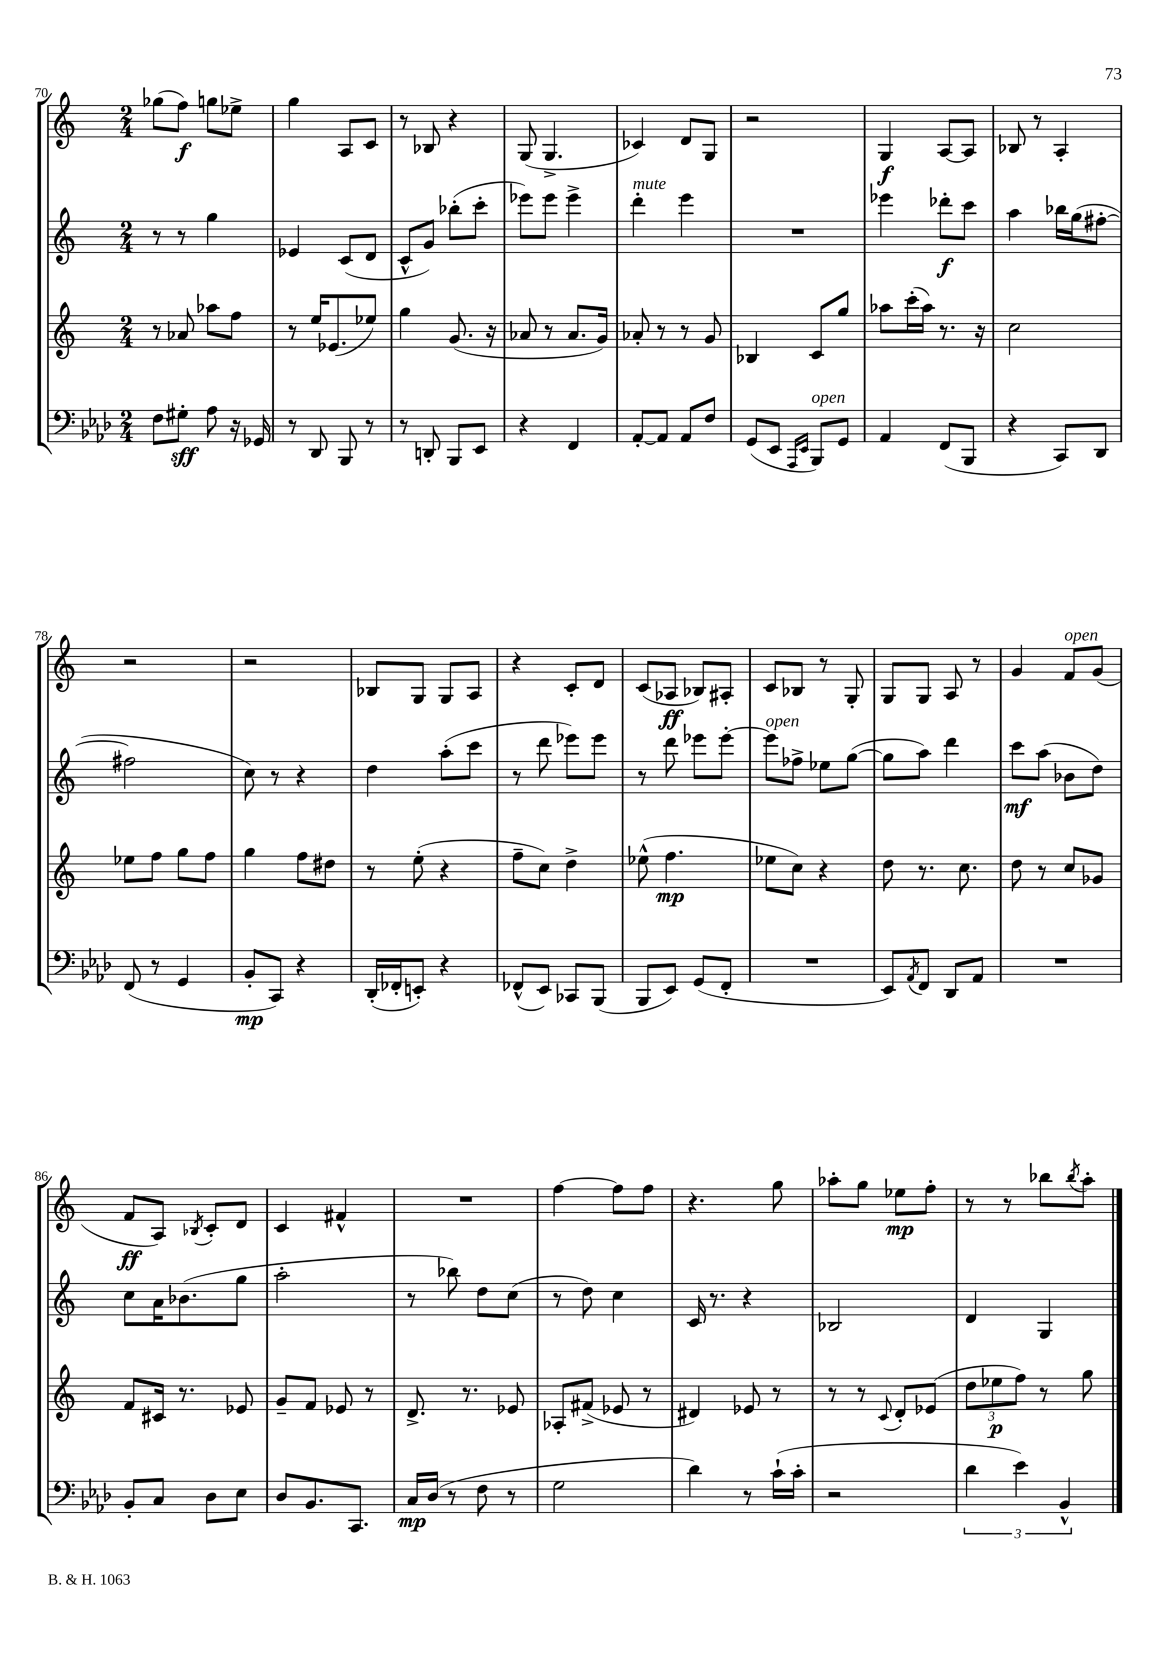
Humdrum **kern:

**kern	**kern	**kern	**kern
*staff4	*staff3	*staff2	*staff1
*clefF4	*clefG2	*clefG2	*clefG2
*k[b-e-a-d-]	*k[]	*k[]	*k[]
*M2/4	*M2/4	*M2/4	*M2/4
8F\L	8r	8r	(8gg-\L
8G#'\J	8a-/	8r	8ff\J)
8A-\	8aa-\L	4gg\	8gg\L
16r	8ff\J	.	8ee-^\J
16GG-/	.	.	.
=	=	=	=
8r	8r	4e-/	4gg\
8DD-/	16ee/LK	.	.
.	(8.e-/	.	.
8BBB-/	.	(8c/L	8A/L
8r	8ee-/J)	8d/J	8c/J
=	=	=	=
8r	4gg\	8c^^/L	8r
8DD'/	.	8g/J)	8B-/
8BBB-/L	(8.g/	(8bb-'\L	4r
8EE-/J	.	8ccc'\J	.
.	16r	.	.
=	=	=	=
4r	8a-/	8eee-\L)	(8G/
.	8r	8eee-\J	4.G^/
4FF/	8.a-/L	4eee-^\	.
.	16g/Jk)	.	.
=	=	=	=
[8AA-'/L	8a-'/	4ddd'\	4c-/)
8AA-/]J	8r	.	.
8AA-/L	8r	4eee\	8d/L
8F/J	8g/	.	8G/J
=	=	=	=
(8GG/L	4B-/	2r	2r
8EE-/J	.	.	.
16qqAAA-/LL	.	.	.
16qqEE-/JJ	.	.	.
8BBB-/L)	8c/L	.	.
8GG/J	8gg/J	.	.
=	=	=	=
4AA-/	8aa-\L	4eee-\	4G/
.	(16ccc'\L	.	.
.	16aa-\JJ)	.	.
(8FF/L	8.r	8ddd-'\L	[8A/L
8BBB-/J	.	8ccc\J	8A/]J
.	16r	.	.
=	=	=	=
4r	2cc\	4aa\	8B-/
.	.	.	8r
8CC/L)	.	16bb-\LL	4A'/
.	.	(16gg\J	.
8DD-/J	.	[8ff#'\J	.
=	=	=	=
(8FF/	8ee-\L	2ff#\]	2r
8r	8ff\J	.	.
4GG/	8gg\L	.	.
.	8ff\J	.	.
=	=	=	=
8BB-'/L	4gg\	8cc\)	2r
8CC/J)	.	8r	.
4r	8ff\L	4r	.
.	8dd#\J	.	.
=	=	=	=
(16DD-'/LL	8r	4dd\	8B-/L
16FF-'/J	.	.	.
8EE'/J)	(8ee'\	.	8G/J
4r	4r	(8aa'\L	8G/L
.	.	8ccc\J	8A/J
=	=	=	=
(8FF-^^/L	8ff~\L	8r	4r
8EE-/J)	8cc\J)	8ddd\	.
8CC-/L	4dd^\	8eee-\L)	8c'/L
(8BBB-/J	.	8eee-\J	8d/J
=	=	=	=
8BBB-/L	(8ee-^^\	8r	(8c/L
8EE-/J)	4.ff\	8ddd\	8A-/J
(8GG/L	.	8eee-\L	8B-/L)
8FF'/J	.	[8eee-'\J	8A#'/J
=	=	=	=
2r	8ee-\L	8eee-\]L	8c/L
.	8cc\J)	8ff-^\J	8B-/J
.	4r	8ee-\L	8r
.	.	([8gg\J	8G'/
=	=	=	=
8EE-/L)	8dd\	8gg\]L	8G/L
8qAA-/	.	.	.
8FF/J	8.r	8aa\J)	8G/J
8DD-/L	.	4ddd\	8A/
.	8.cc\	.	.
8AA-/J	.	.	8r
=	=	=	=
2r	8dd\	8ccc\L	4g/
.	8r	(8aa\J	.
.	8cc/L	8b-\L	8f/L
.	8g-/J	8dd\J)	(8g/J
=	=	=	=
8BB-'/L	8f/L	8cc\L	8f/L
8C/J	16c#/Jk	16a\K	8A/J)
.	8.r	(8.b-\	.
.	.	.	8qB-/
8D-\L	.	.	8c'/L
8E-\J	8e-/	8gg\J	8d/J
=	=	=	=
8D-/L	8g~/L	2aa'\	4c/
8.BB-/	8f/J	.	.
.	8e-/	.	4f#^^/
8.CC/J	.	.	.
.	8r	.	.
=	=	=	=
16C/LL	8.d^/	8r	2r
(16D-/JJ	.	.	.
8r	.	8bb-\)	.
.	8.r	.	.
8F\	.	8dd\L	.
8r	8e-/	(8cc\J	.
=	=	=	=
2G\	8A-'/L	8r	[4ff\
.	(8f#^/J	8dd\)	.
.	8e-/	4cc\	8ff\]L
.	8r	.	8ff\J
=	=	=	=
4d-\)	4d#/)	16c/	4.r
.	.	8.r	.
8r	8e-/	4r	.
(16c`\LL	8r	.	8gg\
16c'\JJ	.	.	.
=	=	=	=
2r	8r	2B-/	8aa-'\L
.	8r	.	8gg\J
.	8qqc/	.	.
.	8d'/L	.	8ee-\L
.	(8e-/J	.	8ff'\J
=	=	=	=
6d-\	12dd\L	4d/	8r
.	12ee-\	.	.
.	.	.	8r
6e-\)	12ff\J)	.	.
.	8r	4G/	8bb-\L
6BB-^^/	.	.	.
.	.	.	8qbb-/
.	8gg\	.	8aa'\J
==	==	==	==
*-	*-	*-	*-
